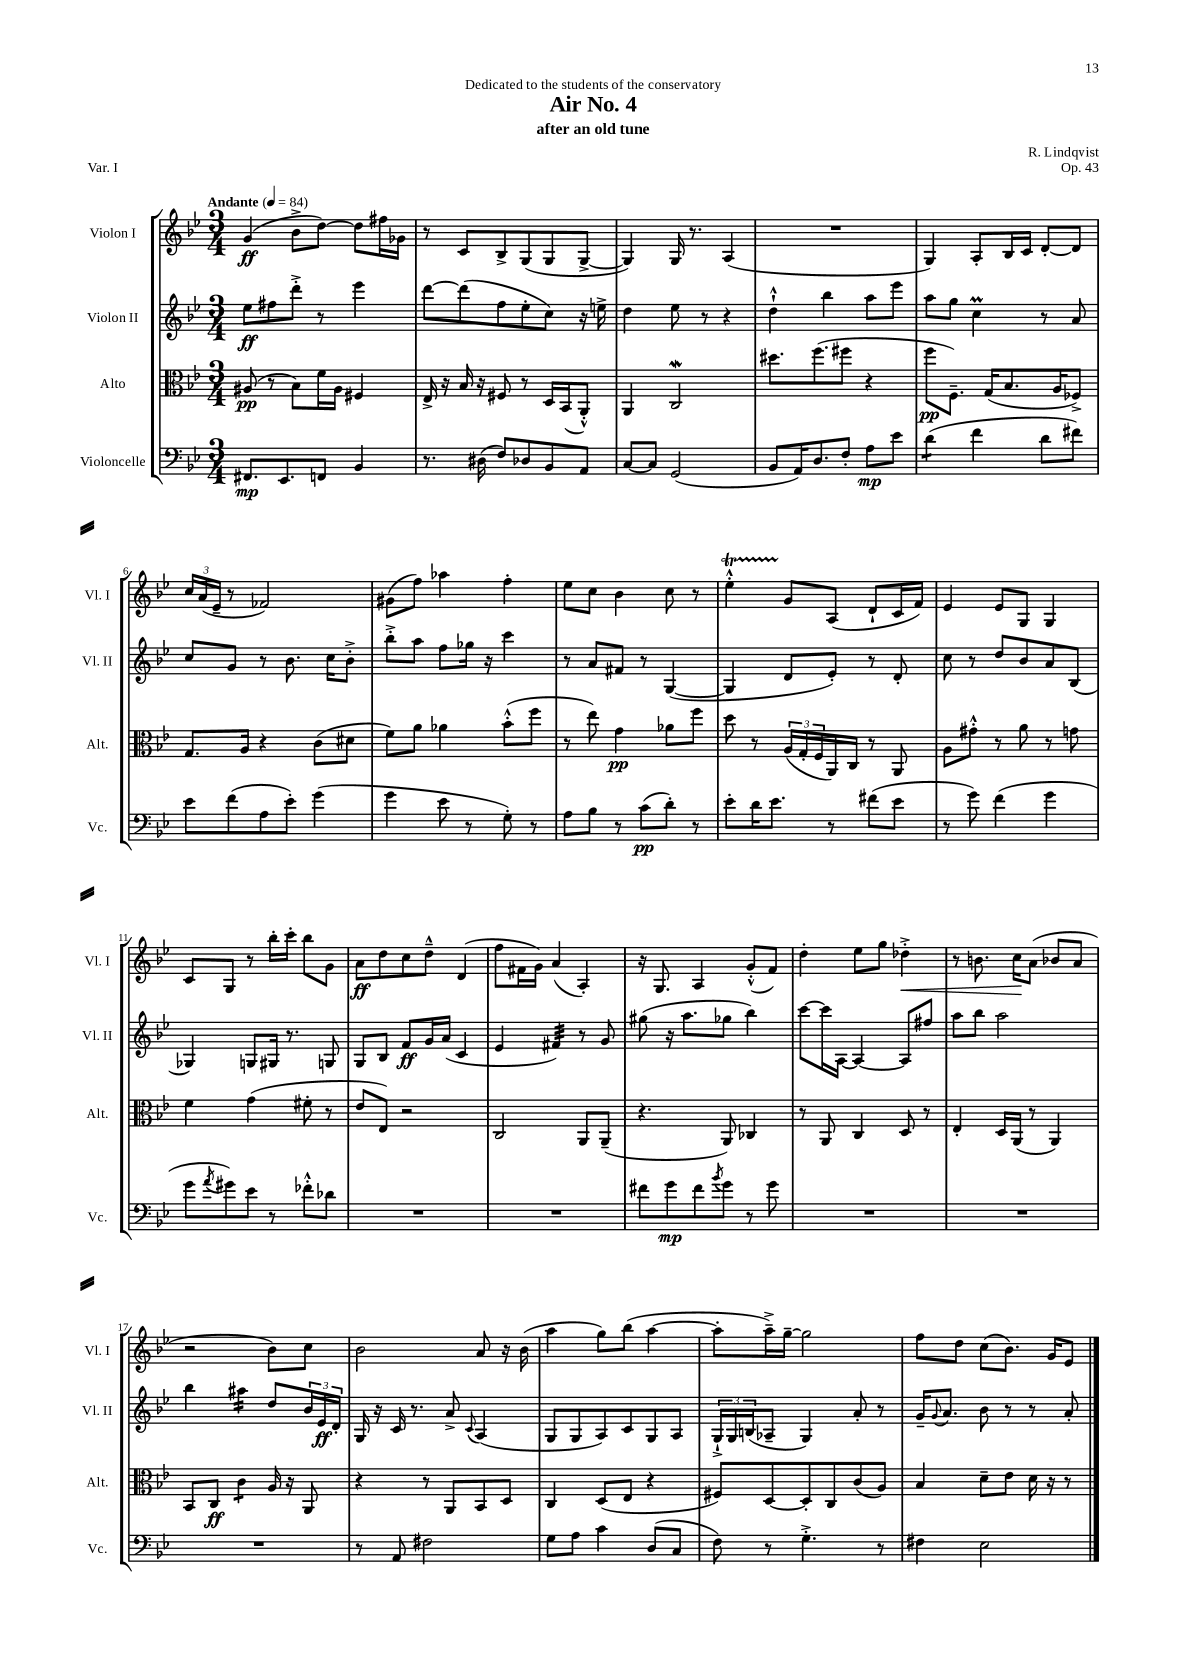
\header { title = "Air No. 4" composer = "R. Lindqvist" subtitle = "after an old tune" dedication = "Dedicated to the students of the conservatory" opus = "Op. 43" piece = "Var. I" }
<<
\new StaffGroup <<
\new Staff = "s0" \with { instrumentName = "Violon I" shortInstrumentName = "Vl. I" } {
    \clef treble \key bes \major \numericTimeSignature \time 3/4 \tempo "Andante" 4 = 84
    g'4\ff( bes'8-> d''8~) d''8 fis''16 ges'16 |
    r8 c'8 bes8-> g8( g8 g8~-> |
    g4) g16 r8. a4( |
    R2. |
    g4) a8-. bes16 c'16 d'8~-. d'8 |
    \tuplet 3/2 { c''16 a'16( ees'16-- } r8 fes'2) |
    gis'8( f''8) aes''4 f''4-. |
    ees''8 c''8 bes'4 c''8 r8 |
    ees''4-.-^\startTrillSpan g'8\stopTrillSpan a8( d'8-! c'16 f'16) |
    ees'4 ees'8 g8 g4 |
    c'8 g8 r8 bes''16-. c'''16-. bes''8 g'8 |
    a'8\ff d''8 c''8 d''8---^ d'4( |
    f''8 fis'16 g'16) a'4( a4-.) |
    r16 g8. a4 g'8-.-^( f'8) |
    d''4-. ees''8 g''8 des''4-.->\< |
    r8 b'8. c''16\! a'8( bes'8 a'8 |
    r2 bes'8) c''8 |
    bes'2 a'8 r16 bes'16( |
    a''4 g''8) bes''8( a''4~ |
    a''8-. a''16--->) g''16~-- g''2 |
    f''8 d''8 c''8( bes'8.) g'16 ees'8 \bar "|." |
}
\new Staff = "s1" \with { instrumentName = "Violon II" shortInstrumentName = "Vl. II" } {
    \clef treble \key bes \major \numericTimeSignature \time 3/4
    ees''8\ff fis''8 d'''8-.-> r8 ees'''4 |
    d'''8~ d'''8( f''8 ees''8-. c''8) r16 e''16-> |
    d''4 ees''8 r8 r4 |
    d''4-!-^ bes''4 a''8 ees'''8 |
    a''8 g''8 c''4\prall r8 a'8 |
    c''8 g'8 r8 bes'8. c''16 bes'8-.-> |
    bes''8-.-> a''8 f''8 ges''16 r16 c'''4 |
    r8 a'8 fis'8 r8 g4~( |
    g4 d'8 ees'8-.) r8 d'8-. |
    c''8 r8 d''8 bes'8 a'8 bes8( |
    ges4) g8 gis16 r8. g8 |
    g8 bes8 f'8\ff g'16 a'16( c'4 |
    ees'4 fis'4:32) r8 g'8 |
    gis''8( r16 a''8. ges''8 bes''4) |
    c'''8~ c'''16 a16~ a4~ a8 fis''8 |
    a''8 bes''8 a''2 |
    bes''4 ais''4:16 d''8 \tuplet 3/2 { bes'16 ees'16\ff d'16-. } |
    g16 r16 c'16 r8. a'8-> \appoggiatura { c'8 } a4( |
    g8 g8 a8) c'8 g8 a8 |
    \tuplet 3/2 { g16-!-> g16 b16( } aes8-- g4) a'8-. r8 |
    g'16-- \appoggiatura { g'8 } a'8. bes'8 r8 r8 a'8-. \bar "|." |
}
\new Staff = "s2" \with { instrumentName = "Alto" shortInstrumentName = "Alt." } {
    \clef alto \key bes \major \numericTimeSignature \time 3/4
    ais8\pp( r8 bes8) f'16 ais16 fis4 |
    ees16-> r16 bes16 r16 fis8 r8 d16 bes,16( a,8-.-^) |
    a,4 c2\mordent |
    dis''8. f''8.( fis''8 r4 |
    f''8\pp f8.--) g16( bes8. a16 fes8->) |
    g8. a16 r4 c'8( dis'8 |
    f'8) a'8 aes'4 bes'8-.-^( f''8 |
    r8 ees''8) g'4\pp aes'8 f''8 |
    d''8 r8 \tuplet 3/2 { a16( g16-. f16 } a,16) c16 r8 a,8 |
    a8 gis'8-.-^ r8 a'8 r8 g'8 |
    f'4 g'4( fis'8-. r8 |
    ees'8 ees8) r2 |
    c2 a,8 a,8--( |
    r4. a,8) ces4 |
    r8 a,8 c4 d8 r8 |
    ees4-. d16 a,16( r8 a,4) |
    bes,8 c8\ff c'4:8 a16 r16 a,8 |
    r4 r8 a,8 bes,8 d8 |
    c4 d8( ees8 r4 |
    fis8) d8~ d8-. c8 c'8( a8) |
    bes4 d'8-- ees'8 d'16 r16 r8 \bar "|." |
}
\new Staff = "s3" \with { instrumentName = "Violoncelle" shortInstrumentName = "Vc." } {
    \clef bass \key bes \major \numericTimeSignature \time 3/4
    fis,8.\mp ees,8. f,8 bes,4 |
    r8. dis16( f8) des8 bes,8 a,8 |
    c8~ c8 g,2( |
    bes,8 a,16) d8. f8-. a8\mp ees'8 |
    d'4:8( f'4 d'8 fis'8) |
    ees'8 f'8( a8 ees'8-.) g'4( |
    g'4 ees'8 r8 g8-.) r8 |
    a8 bes8 r8 c'8\pp( d'8-.) r8 |
    ees'8-. d'16 ees'8. r8 fis'8( ees'8 |
    r8 g'8) f'4( g'4 |
    g'8 \acciaccatura { a'8 } gis'8) ees'8 r8 fes'8-.-^ des'8 |
    R2. |
    R2. |
    fis'8 g'8\mp fis'8 \acciaccatura { bes'8 } g'8 r8 g'8 |
    R2. |
    R2. |
    R2. |
    r8 a,8 fis2 |
    g8 a8 c'4 d8( c8 |
    f8) r8 g4.-.-> r8 |
    fis4 ees2 \bar "|." |
}
>>
>>
